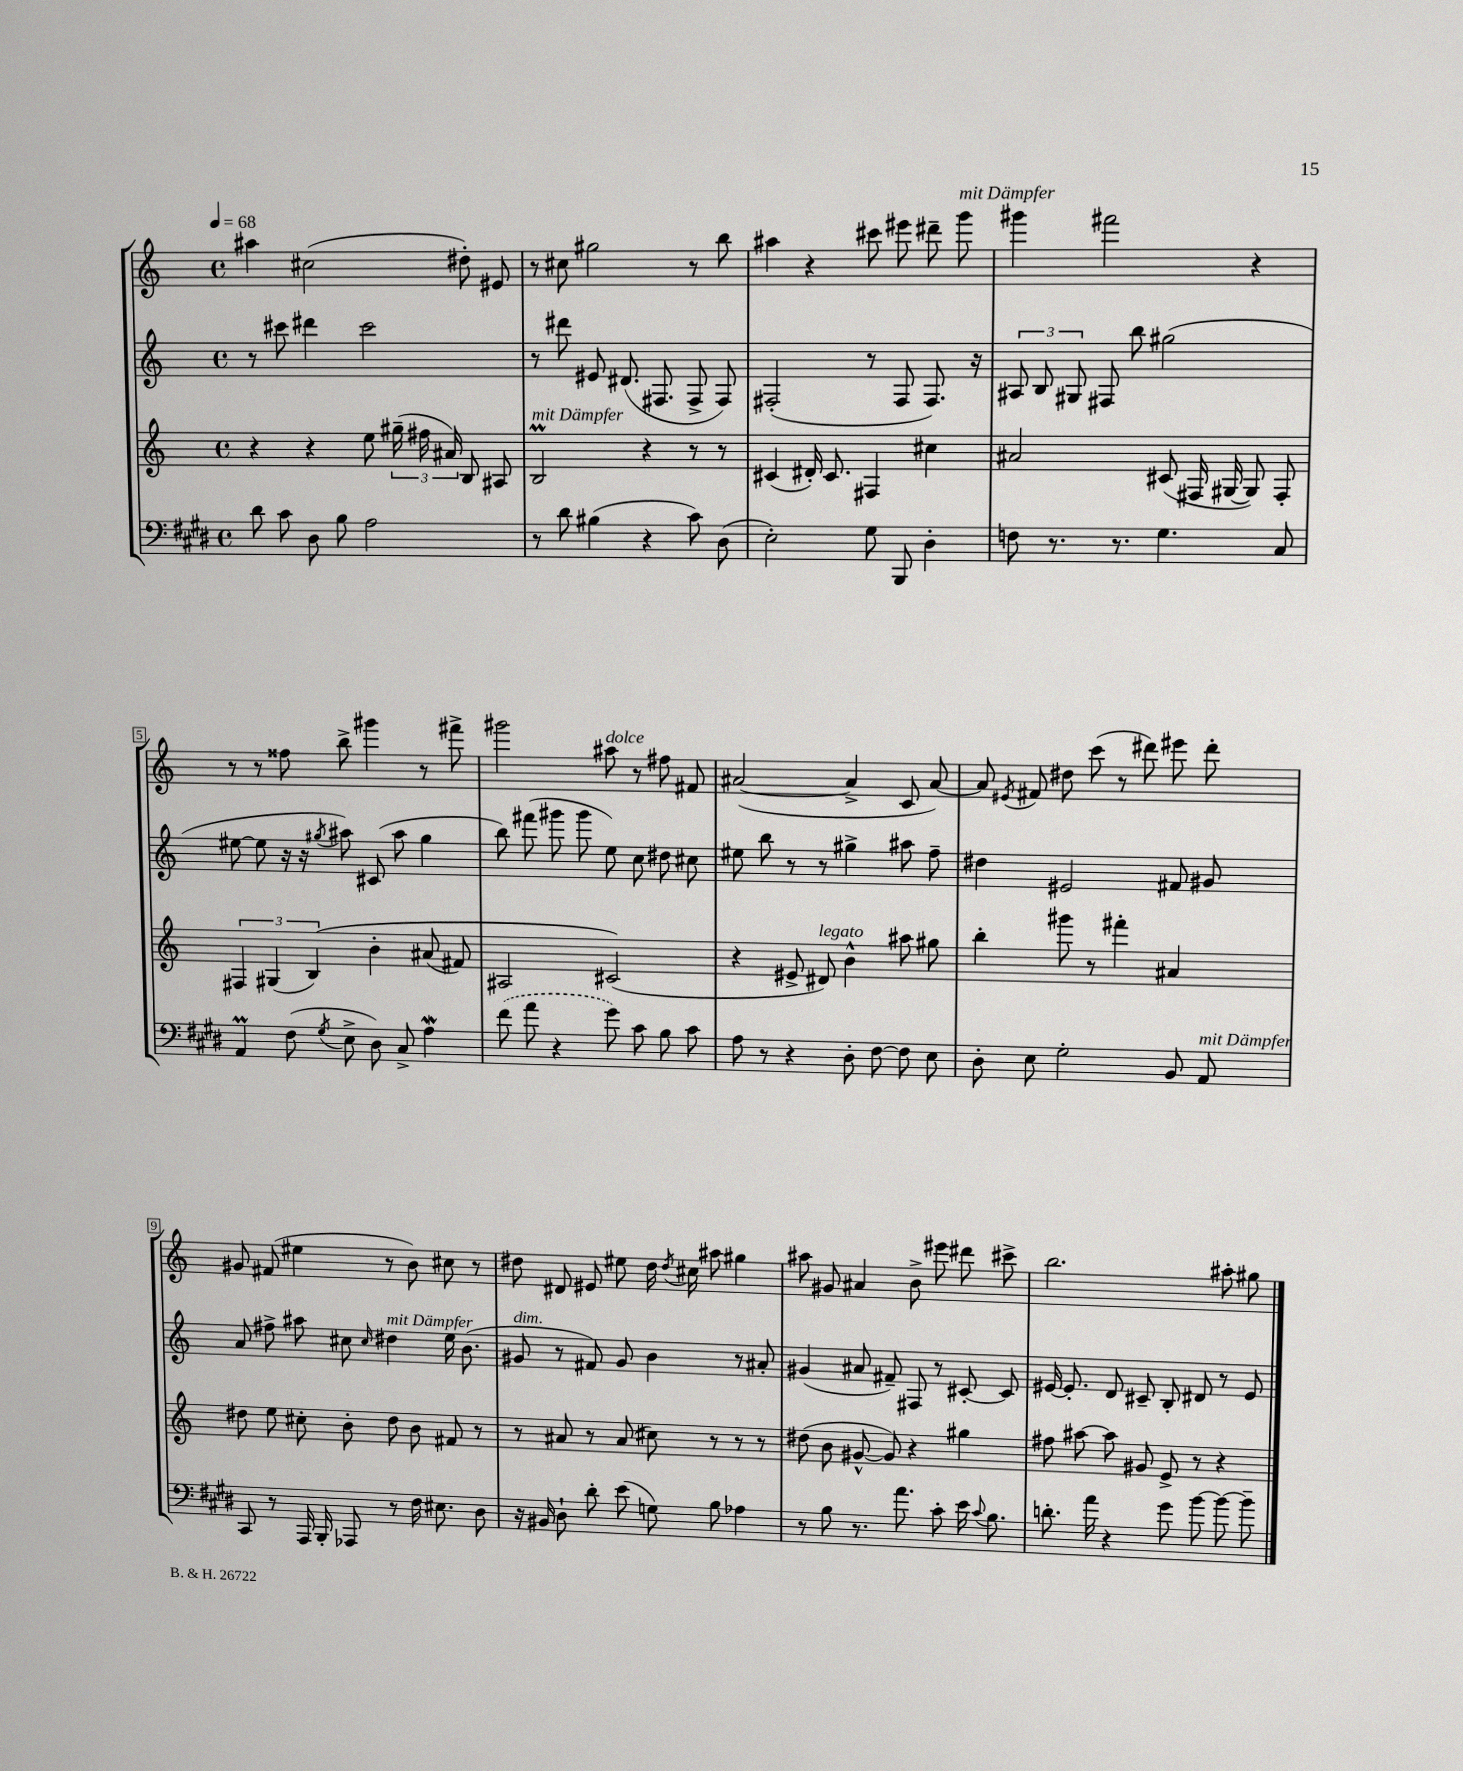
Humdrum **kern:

**kern	**kern	**kern	**kern
*staff4	*staff3	*staff2	*staff1
*clefF4	*clefG2	*clefG2	*clefG2
*k[f#c#g#d#]	*k[]	*k[]	*k[]
*M4/4	*M4/4	*M4/4	*M4/4
*met(c)	*met(c)	*met(c)	*met(c)
*MM68	*MM68	*MM68	*MM68
8d#\	4r	8r	4aa#\
8c#\	.	8ccc#\	.
8D#\	4r	4ddd#\	(2cc#\
8B\	.	.	.
2A\	8ee\	2ccc#\	.
.	(24gg#~\	.	.
.	24ff#\	.	.
.	24a#/)	.	.
.	8B/	.	8dd#'\)
.	8A#/	.	8e#/
=	=	=	=
8r	2B/	8r	8r
8d#\	.	8ddd#\	8cc#\
(4B#\	.	8e#/	2gg#\
.	.	(8.d#/	.
4r	4r	.	.
.	.	8.F#/	.
8c#\)	8r	8F#^/	8r
(8D#\	8r	8F#/)	8bb\
=	=	=	=
2E'\)	(4c#/	(2F#'/	4aa#\
.	16d#'/)	.	4r
.	8.c#/	.	.
8G#\	4F#/	8r	8ccc#\
8BBB/	.	8F#/	8eee#\
4D#'\	4cc#\	8.F#/)	8ddd#~\
.	.	.	8ggg\
.	.	16r	.
=	=	=	=
8F\	2a#/	12A#/	4ggg#\
.	.	12B/	.
8.r	.	.	.
.	.	12G#/	.
.	.	8F#/	2fff#\
8.r	.	.	.
.	.	8bb\	.
4.G#\	(8c#/	(2gg#\	.
.	16F#/	.	.
.	[16G#/	.	.
.	8G#/])	.	4r
8C#/	8F#'/	.	.
=	=	=	=
4AA/	6F#/	[8ee#\	8r
.	.	8ee#\]	8r
.	(6G#/	.	.
(8F#\	.	16r	8ff##\
.	.	16r	.
.	&(6B/)	.	.
8qG#/	.	8qgg#/	.
8E^\	.	8aa#\)	8bb^\
8D#\)	4b'\	(8c#/	4ggg#\
8C#^/	.	8aa#\	.
4A\	(8a#/	4gg#\	8r
.	8f#/)	.	8fff#^\
=	=	=	=
(8f#\	2A#/	8bb\)	2ggg#\
8a\	.	(8fff#\	.
4r	.	8ggg#\	.
.	.	8ggg#\	.
8g#\)	(2c#/&)	8ee\)	8aa#\
8c#\	.	8cc\	8r
8B\	.	8dd#\	8ff#\
8c#\	.	8cc#\	8f#/
=	=	=	=
8A\	4r	8ee#\	([2a#/
8r	.	8bb\	.
4r	8e#^/	8r	.
.	8d#/)	8r	.
8D#'\	4b^^\	4gg#^\	4a#^/]
[8F#\	.	.	.
8F#\]	8aa#\	8aa#\	8c/
8E\	8gg#\	8ff~\	[8a#/)
=	=	=	=
8D#'\	4bb'\	4dd#\	8a#/]
.	.	.	8qe#/
8E\	.	.	8f#/
2G#'\	8ggg#\	2e#/	8dd#\
.	8r	.	(8ccc\
.	4fff#'\	.	8r
.	.	.	8ddd#\)
8BB/	4a#/	8f#/	8eee#\
8AA/	.	8g#/	8ddd#'\
=	=	=	=
8CC#/	8dd#\	8a/	8g#/
8r	8ee\	8ff#^\	(8f#/
16AAA/	8cc#'\	8aa#\	4ee#\
16BBB'/	.	.	.
8AAA-/	8b'\	8cc#\	.
.	.	16qqcc#/	.
8r	8dd#\	4dd#\	8r
16F#\	8b\	.	8b\)
8.E#\	.	.	.
.	8f#/	16ee\	8cc#\
.	.	(8.b\	.
8D#\	8r	.	8r
=	=	=	=
16r	8r	8g#/	8dd#\
16BB#/	.	.	.
8D#`\	8a#/	8r	8d#/
8d#'\	8r	8f#/)	8e#/
(8e\	(8a#/	8g#/	8ee#\
8G\)	8cc#\)	4b\	16dd#\
.	.	.	8qdd#/
.	.	.	16cc#\
8B\	8r	.	8aa#\
4A-\	8r	8r	4gg#\
.	8r	8a#'/	.
=	=	=	=
8r	(8dd#\	(4g#/	8aa#\
8B\	8b\	.	8g#/
8.r	[8g#^^/	8a#/	4a#/
.	8g#/])	8f#~/)	.
8.a\	.	.	.
.	4r	8F#/	8b^\
8c#'\	.	8r	8eee#\
16e\	4gg#\	[8c#'/	8ddd#\
8qqc#/	.	.	.
8.B\	.	.	.
.	.	8c#/]	8ccc#^\
=	=	=	=
8.d'\	8ff#\	[16e#/	2.bb\
.	.	8.e#'/]	.
.	[8aa#\	.	.
16a\	.	.	.
4r	8aa#\]	8d/	.
.	8g#/	8c#~/	.
8g#\	8e^/	8B'/	.
[8b\	8r	8d#/	.
8b\_	4r	8r	8aa#'\
8b~\]	.	8e#/	8gg#\
==	==	==	==
*-	*-	*-	*-
